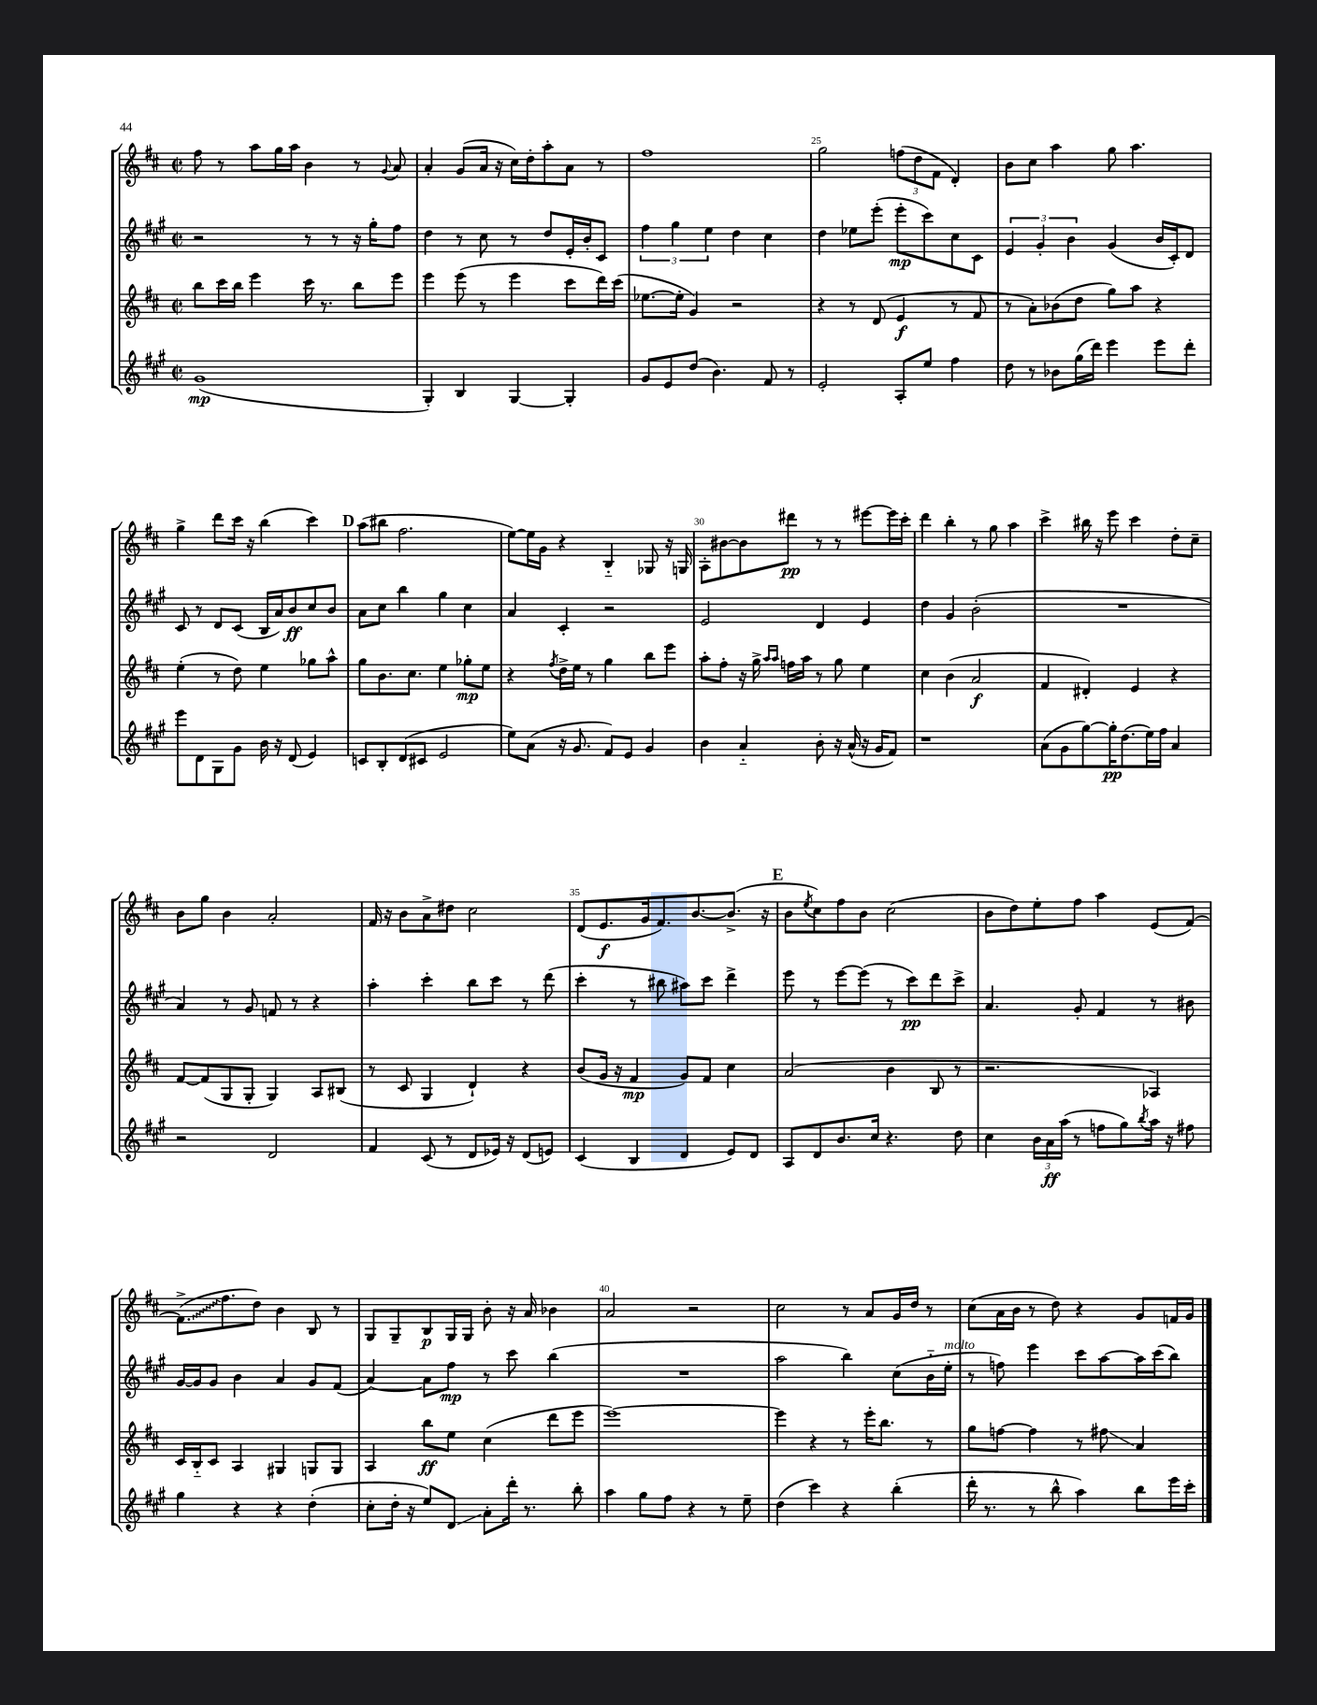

**kern	**kern	**kern	**kern
*staff4	*staff3	*staff2	*staff1
*clefG2	*clefG2	*clefG2	*clefG2
*k[f#c#g#]	*k[f#c#]	*k[f#c#g#]	*k[f#c#]
*M2/2	*M2/2	*M2/2	*M2/2
*met(c|)	*met(c|)	*met(c|)	*met(c|)
(1g#	8bb\L	2r	8ff#\
.	16ccc#\L	.	8r
.	16bb\JJ	.	.
.	4eee\	.	8aa\L
.	.	.	16gg\L
.	.	.	16aa\JJ
.	16ccc#\	8r	4b\
.	8.r	.	.
.	.	8r	.
.	8bb\L	16r	8r
.	.	16gg#'\LK	.
.	.	.	8qqg/
.	8eee\J	8ff#\J	8a/
=	=	=	=
4G#'/)	4eee\	4dd\	4a'/
4B/	(8eee\	8r	(8g/L
.	8r	8cc#\	16a/Jk
.	.	.	16r
[4G#/	4eee\	8r	16cc#\LL)
.	.	.	16dd'\J
.	.	8dd/L	8aa'\
4G#'/]	8ccc#\L	16e'/L	8a\J
.	.	16b'/J	.
.	16ddd\L)	8c#/J	8r
.	(16ccc#\JJ	.	.
=	=	=	=
8g#/L	[8.ee-\L	6ff#\	1ff#
8e/	.	.	.
.	.	6gg#\	.
.	16ee-'\]Jk	.	.
(8dd/J	4g/)	.	.
.	.	6ee\	.
4.b\)	.	.	.
.	2r	4dd\	.
8f#/	.	4cc#\	.
8r	.	.	.
=	=	=	=
2e'/	4r	4dd\	2gg\
.	8r	8ee-\L	.
.	(8d/	(8eee'\J	.
8A'/L	4e/	8eee'\L	(12ff\L
.	.	.	12dd\
8ee/J	.	8ccc#\)	.
.	.	.	12f#\J
4ff#\	8r	8cc#\	4d'/)
.	8f#/	8c#\J	.
=	=	=	=
8dd\	8r	6e/	8b\L
8r	8a'\L)	.	8cc#\J
.	.	6g#'/	.
8b-\L	(8b-\	.	4aa\
.	.	6b\	.
(16gg#\L	8dd\J	.	.
16ddd\JJ)	.	.	.
4eee\	8gg\L)	(4g#/	8gg\
.	8aa\J	.	4.aa\
8eee\L	4r	16b/LL	.
.	.	16c#'/J)	.
8ddd'\J	.	8d/J	.
=	=	=	=
8eee\L	(4ee'\	8c#/	4gg^\
8d\	.	8r	.
8G#\	8r	8d/L	8ddd\L
8g#\J	8dd\)	(8c#/J	16ccc#\Jk
.	.	.	16r
16b\	4ee\	16B/LL	(4bb\
16r	.	16a/J)	.
(8d/	.	8b/	.
4e/)	8gg-\L	8cc#/	4ccc#\)
.	8aa^^\J	8b/J	.
=	=	=	=
8c/L	8gg\L	8a\L	(8aa\L
8B'/	8.b\	8cc#\J	8bb#\J
(8d/	.	4bb\	2.ff#\
.	8.cc#\J	.	.
8c#/J	.	.	.
2e/	4ee\	4gg#\	.
.	8gg-'\L	4cc#\	.
.	8ee\J	.	.
=	=	=	=
8ee\L)	4r	4a/	[8ee\L)
(8a\J	.	.	16ee\]L
.	.	.	16g\JJ
.	8qff#/	.	.
16r	16dd^\LL	4c#'/	4r
8.g#/	16ee\JJ	.	.
.	8r	.	.
8f#/L)	4gg\	2r	4B'~/
8e/J	.	.	.
4g#/	8bb\L	.	8G-/
.	8eee\J	.	16r
.	.	.	16G/
=	=	=	=
4b\	8aa'\L	2e/	8A'\L
.	8ff#'\J	.	[8b#\
4a'~/	16r	.	8b#\]
.	16gg^\	.	.
.	16qqaa/LL	.	.
.	16qqaa/JJ	.	.
.	16ff\LL	.	8ddd#\J
.	16aa\JJ	.	.
8b'\	8r	4d/	8r
16r	8gg\	.	8r
(16a^^/	.	.	.
16r	4ee\	4e/	[8eee#\L
16g#/LK	.	.	.
8f#/J)	.	.	16eee#\]L
.	.	.	16ccc#'\JJ
=	=	=	=
1r	4cc#\	4dd\	4ddd\
.	(4b\	4g#/	4bb'\
.	2a/	(2b'\	8r
.	.	.	8gg\
.	.	.	4aa\
=	=	=	=
(8a\L	4f#/	1r	4ccc#^\
8g#\	.	.	.
[8gg#\)	4d#'/)	.	16bb#\
.	.	.	16r
16gg#'\]K	.	.	8eee\
(8.dd\	.	.	.
.	4e/	.	4ccc#\
16ee\L)	.	.	.
16ff#\JJ	.	.	.
4a/	4r	.	8dd'\L
.	.	.	8cc#~\J
=	=	=	=
2r	[8f#/L	4a/)	8b\L
.	(8f#/]	.	8gg\J
.	8G/	8r	4b\
.	8G'/J	8g#/	.
2d/	4G/)	8f/	2a'/
.	.	8r	.
.	8A/L	4r	.
.	(8B#/J	.	.
=	=	=	=
4f#/	8r	4aa'\	16f#/
.	.	.	16r
.	8c#/	.	8b\L
(8c#/	4G/	4ccc#'\	8a^\
8r	.	.	8dd#\J
8d/L	4d`/)	8bb\L	2cc#\
16e-/Jk)	.	8ccc#\J	.
16r	.	.	.
(8d/L	4r	8r	.
8e/J)	.	(8ddd\	.
=	=	=	=
(4c#/	(8b/L	4ccc#'\	(8d/L
.	16g/Jk	.	8.e/
.	16r	.	.
4B/	4f#/	8r	.
.	.	.	16g/k
.	.	8bb#\	8.f#/)
4d/	8g/L)	8aa#\L)	.
.	.	.	[8.b/
.	8f#/J	8ccc#\J	.
8e/L)	4cc#\	4ddd^\	(8.b^/]J
8d/J	.	.	.
.	.	.	16r
=	=	=	=
8A/L	(2a/	8eee\	8b\L
.	.	.	8qee/
8d/	.	8r	8cc#\)
8.b/	.	[8eee\L	8ff#\
.	.	(8eee\]J	8b\J
16cc#/Jk	.	.	.
4.r	4b\	8r	(2cc#\
.	.	8ccc#\L)	.
.	8B/	8ddd\	.
8dd\	8r	8ccc#^\J	.
=	=	=	=
4cc#\	2.r	4.a/	8b\L
.	.	.	8dd\)
24b\LL	.	.	8ee'\
24a\	.	.	.
(24aa\JJ	.	.	.
8r	.	8g#'/	8ff#\J
8ff\L	.	4f#/	4aa\
8gg#\)	.	.	.
8qbb/	.	.	.
16aa\Jk	4A-/)	8r	(8e/L
16r	.	.	.
8ff#\	.	8b#\	[8f#/J)
=	=	=	=
4gg#\	16c#/LL	[16g#/LL	(8.f#^\]L
.	16B'~/J	16g#/]J	.
.	8c#/J	8g#/J	.
.	.	.	8.ff#\
4r	4A/	4b\	.
.	.	.	8dd\J)
4r	4G#/	4a/	4b\
(4dd'\	8G/L	8g#/L	8B/
.	8G/J	(8f#/J	8r
=	=	=	=
8cc#'\L	4A/	[4a/)	8G/L
16dd'\Jk	.	.	8G~/
16r	.	.	.
8ee/L)	8bb\L	8a\]L	8B/
8d/J	8ee\J	8ff#\J	16G/L
.	.	.	16G/JJ
8a'\L	(4cc#\	8r	8b'\
16ddd'\Jk	.	8ccc#\	16r
8.r	.	.	16a/
.	8ddd\L	(4bb\	4b-\
8bb'\	8eee\J	.	.
=	=	=	=
4aa\	[1eee)	1r	2a/
8gg#\L	.	.	.
8ff#\J	.	.	.
4r	.	.	2r
8r	.	.	.
8ee~\	.	.	.
=	=	=	=
(4dd\	4eee\]	2aa\	2cc#\
4ccc#\)	4r	.	.
4r	8r	4bb\)	8r
.	16eee'\LK	.	8a/L
.	8.bb\J	.	.
(4bb'\	.	(8cc#\L	16g/L
.	.	.	16dd/JJ
.	8r	16b'~\L	8r
.	.	16ee'\JJ	.
=	=	=	=
16ddd'\	8gg\L	8r	(8cc#\L
8.r	.	.	.
.	[8ff\J	8ff\)	16a\L
.	.	.	16b\JJ
8r	4ff\]	4eee\	8r
8bb^^\	.	.	8dd\)
4aa\)	8r	8ccc#\L	4r
.	8ff#\	[8aa\	.
8bb\L	4a/	16aa\]L	8g/L
.	.	(16ccc#\J	.
16eee\L	.	8bb\J)	16f/L
16ccc#'\JJ	.	.	16g/JJ
==	==	==	==
*-	*-	*-	*-
